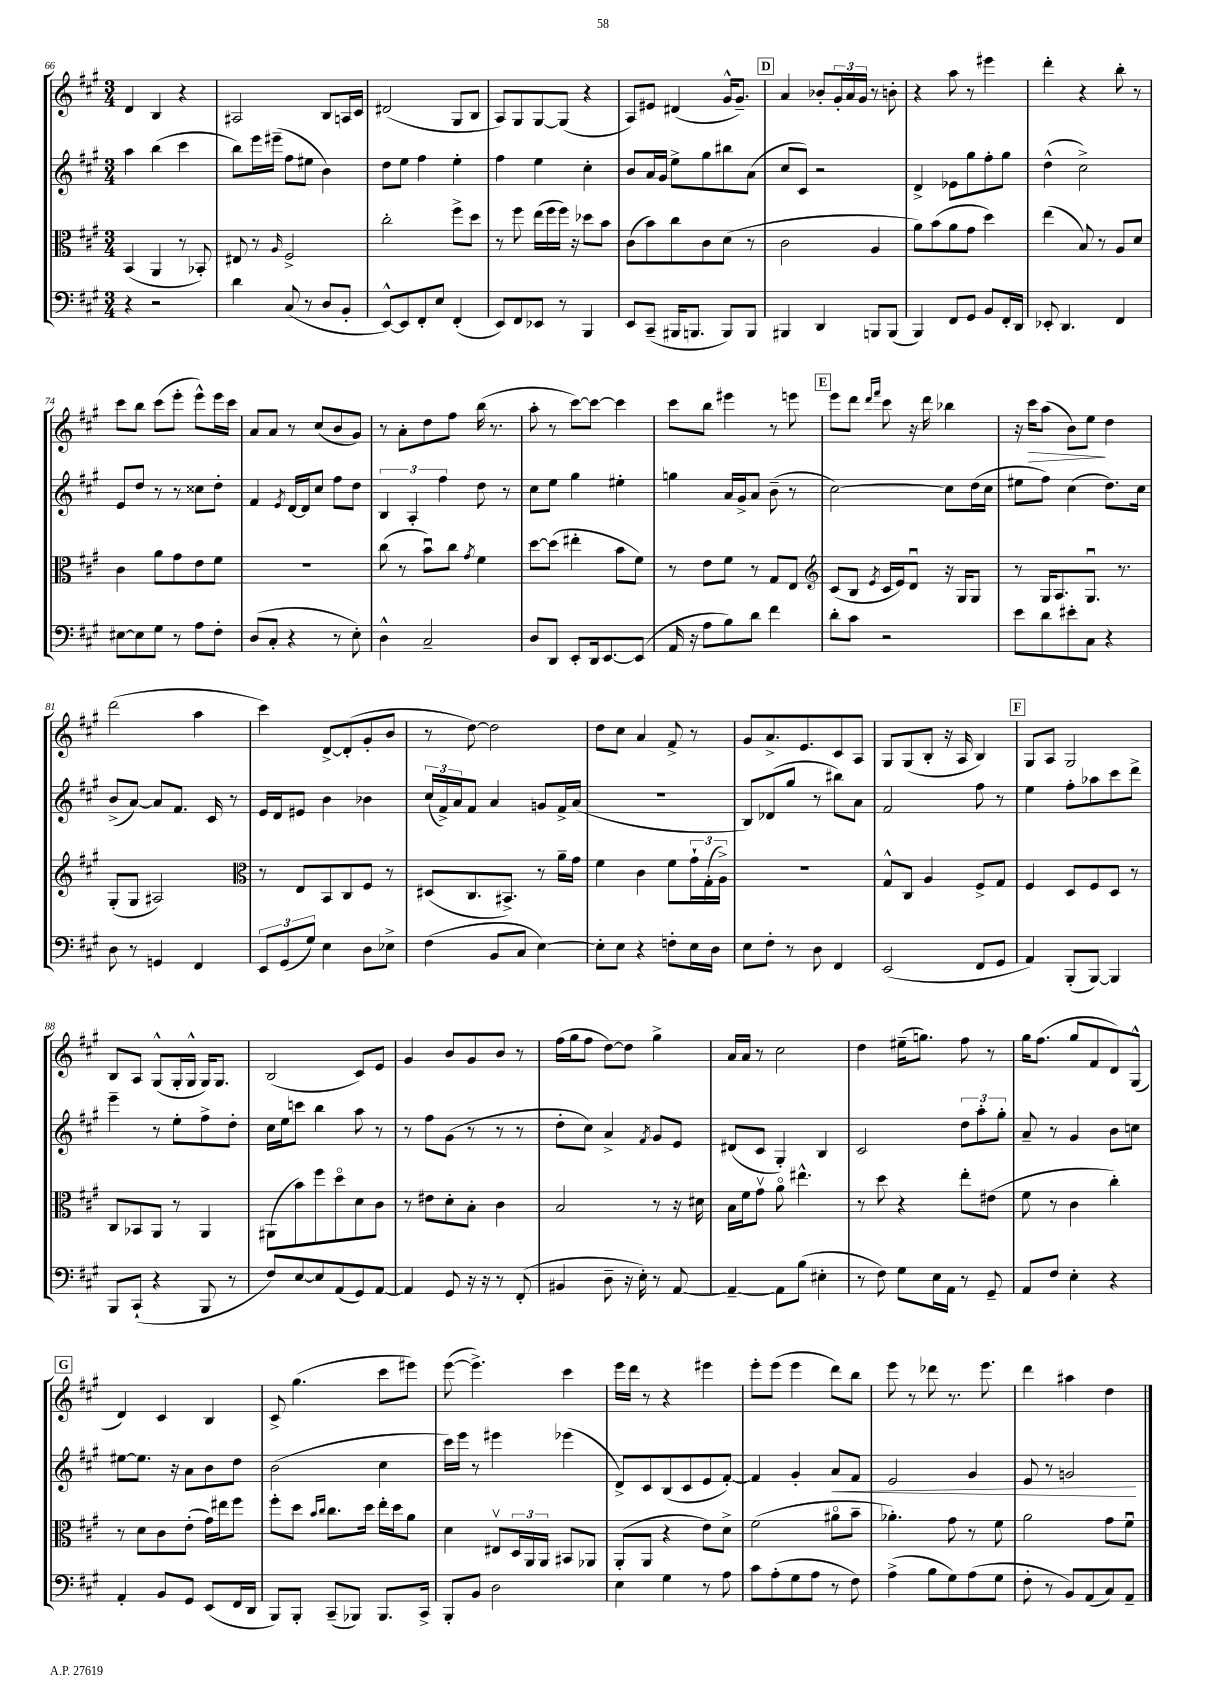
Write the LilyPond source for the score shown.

<<
\new StaffGroup <<
\new Staff = "s0" {
    \clef treble \key a \major \numericTimeSignature \time 3/4
    d'4 b4 r4 |
    ais2 b8 a16 cis'16 |
    dis'2( gis8 b8 |
    a8) gis8 gis8~ gis8( r4 |
    a8) eis'8 dis'4( gis'16-^ gis'8.--) |
    \mark \markup { \box "D" } a'4 bes'8-. \tuplet 3/2 { gis'16-. a'16 gis'16 } r8 b'8-. |
    r4 a''8 r8 eis'''4 |
    d'''4-. r4 b''8-. r8 |
    cis'''8 b''8 cis'''8( e'''8-. e'''8-^) e'''16 cis'''16 |
    a'8 a'8 r8 cis''8( b'8 gis'8) |
    r8 a'8-. d''8 fis''8 b''16( r8. |
    a''8-. r8 cis'''8~) cis'''8~ cis'''4 |
    cis'''8 b''8 eis'''4 r8 e'''8 |
    \mark \markup { \box "E" } e'''8 d'''8 \grace { d'''16 fis'''16 } cis'''8 r16 d'''16 bes''4 |
    r16 cis'''16\> a''8( b'8) e''8\! d''4 |
    d'''2( a''4 |
    cis'''4) d'8~-> d'8-.( gis'8-. b'8 |
    r8 d''8~) d''2 |
    d''8 cis''8 a'4 fis'8-> r8 |
    gis'8 a'8.-> e'8. cis'8 a8 |
    gis8 gis8( b8-. r16 a16 b4) |
    \mark \markup { \box "F" } gis8 a8 gis2 |
    b8 a8 gis8-^( gis16-. gis16-^ gis16) gis8. |
    b2( cis'8) e'8 |
    gis'4 b'8 gis'8 b'8 r8 |
    fis''16( gis''16 fis''8 d''8~) d''8 gis''4-> |
    a'16 a'16 r8 cis''2 |
    d''4 eis''16--( g''8.) fis''8 r8 |
    gis''16 fis''8.( gis''8 fis'8 d'8) gis8-^( |
    \mark \markup { \box "G" } d'4) cis'4 b4 |
    cis'8-> gis''4.( cis'''8 eis'''8) |
    e'''8~( e'''4.->) cis'''4 |
    e'''16 d'''16 r8 r4 eis'''4 |
    e'''8-. e'''8( e'''4 d'''8) b''8 |
    e'''8 r8 des'''8 r8. e'''8. |
    d'''4 ais''4 d''4 \bar "|." |
}
\new Staff = "s1" {
    \clef treble \key a \major \numericTimeSignature \time 3/4
    a''4 b''4( cis'''4 |
    b''8) e'''16 eis'''16--( fis''8 eis''8 b'4) |
    d''8 e''8 fis''4 e''4-. |
    fis''4 e''4 cis''4-. |
    b'8 a'16 gis'16 e''8-> gis''8 bis''8 a'8( |
    \mark \markup { \box "D" } cis''8 cis'8) r2 |
    d'4-> ees'8 gis''8 fis''8-. gis''8 |
    d''4-^( cis''2->) |
    e'8 d''8 r8 r8 cisis''8 d''8-. |
    fis'4 \acciaccatura { e'8 } d'16~ d'16 cis''8 fis''8 d''8 |
    \tuplet 3/2 { b4 a4-. fis''4 } d''8 r8 |
    cis''8 e''8 gis''4 eis''4-. |
    g''4 a'16 gis'16-> a'8 b'8--( r8 |
    \mark \markup { \box "E" } cis''2~) cis''8 d''16( cis''16 |
    eis''8 fis''8) cis''4( d''8.) cis''16 |
    b'8->( a'8~) a'8 fis'8. cis'16 r8 |
    e'16 d'16 eis'8 b'4 bes'4 |
    \tuplet 3/2 { cis''16( fis'16->) a'16 } fis'8 a'4 g'8 fis'16-> a'16( |
    R2. |
    b8) des'8( gis''8 r8 bis''8) a'8 |
    fis'2 fis''8 r8 |
    \mark \markup { \box "F" } e''4 fis''8-. aes''8 cis'''8 d'''8-> |
    e'''4-- r8 e''8-. fis''8-> d''8-. |
    cis''16 e''16 c'''8 b''4 a''8 r8 |
    r8 fis''8 gis'8( r8 r8 r8 |
    d''8-. cis''8) a'4-> \acciaccatura { fis'8 } gis'8 e'8 |
    dis'8( cis'8 gis4-.) b4 |
    cis'2 \tuplet 3/2 { d''8 a''8-. gis''8-. } |
    a'8-- r8 gis'4 b'8 c''8 |
    \mark \markup { \box "G" } eis''8~ eis''8. r16 a'8 b'8 d''8 |
    b'2( cis''4 |
    cis'''16) e'''16 r8 eis'''4 ees'''4( |
    d'8->) cis'8 b8( cis'8 e'8 fis'8~-.) |
    fis'4 gis'4-. a'8\< fis'8 |
    e'2 gis'4 |
    e'8 r8 g'2\! \bar "|." |
}
\new Staff = "s2" {
    \clef alto \key a \major \numericTimeSignature \time 3/4
    b,4( a,4 r8 bes,8-.) |
    eis8 r8 \grace { a16 } fis2-> |
    cis''2-. fis''8-> d''8 |
    r8 fis''8 e''16( fis''16 fis''16) r16 des''8 b'8 |
    cis'8( b'8) cis''8 cis'8 d'8( r8 |
    \mark \markup { \box "D" } cis'2 a4 |
    a'8) b'8( a'8 gis'8 d''4) |
    e''4( b8) r8 a8 d'8 |
    cis'4 a'8 gis'8 e'8 fis'8 |
    R2. |
    cis''8( r8 b'8\downbow) cis''8 \acciaccatura { gis'8 } fis'4 |
    d''8~ d''8( eis''4-. b'8 fis'8) |
    r8 e'8 fis'8 r8 gis8 e8 |
    \mark \markup { \box "E" } \clef treble cis'8( b8 \acciaccatura { e'8 } cis'16 e'16) d'8\downbow r16 gis16 gis8 |
    r8 gis16 a8. gis8.\downbow r8. |
    gis8-.( gis8 ais2) |
    \clef alto r8 e8 b,8 cis8 fis8 r8 |
    dis8( cis8. bis,8.->) r8 a'16-- gis'16 |
    fis'4 cis'4 fis'8 \tuplet 3/2 { gis'16-! gis16-.( a16->) } |
    R2. |
    gis8-^ cis8 a4 fis8-> gis8 |
    \mark \markup { \box "F" } fis4 d8 fis8 d8 r8 |
    cis8 bes,8 a,8 r8 a,4 |
    ais,8( b'8) fis''8 d''8\flageolet d'8 cis'8 |
    r8 eis'8 d'8-. b8-. cis'4 |
    b2 r8 r16 dis'16 |
    b16 fis'16 gis'8\upbow a'8\flageolet eis''4.-^ |
    r8 d''8 r4 e''8-. eis'8( |
    fis'8 r8 cis'4 cis''4-.) |
    \mark \markup { \box "G" } r8 d'8 cis'8 e'8-.( gis'16) eis''16 fis''8 |
    fis''8-. d''8 \grace { b'16 cis''16 } cis''8. d''16 e''16-. d''16 a'8 |
    d'4 eis8\upbow \tuplet 3/2 { d16 a,16 a,16 } bis,8 aes,8 |
    a,8-.( a,8 r4 e'8) d'8-> |
    fis'2( ais'8\flageolet b'8-- |
    aes'4.-.) gis'8 r8 fis'8 |
    a'2 gis'8 fis'8\downbow \bar "|." |
}
\new Staff = "s3" {
    \clef bass \key a \major \numericTimeSignature \time 3/4
    r4 r2 |
    d'4 cis8( r8 d8 b,8-. |
    e,8~-^) e,8 fis,8-. e8 fis,4-.( |
    e,8) fis,8 ees,8 r8 b,,4 |
    e,8 cis,8--( bis,,16 b,,8. b,,8) b,,8 |
    \mark \markup { \box "D" } bis,,4 d,4 b,,8 b,,8( |
    b,,4) fis,8 gis,8 b,8 fis,16-. d,16 |
    ees,8-. d,4. fis,4 |
    eis8~ eis8 gis8 r8 a8 fis8-. |
    d8( cis8-. r4 r8 e8-.) |
    d4-^ cis2-- |
    d8 d,8 e,8-. d,16 e,8.~ e,8( |
    a,16 r16 a8 b8) d'8 fis'4 |
    \mark \markup { \box "E" } d'8-. cis'8 r2 |
    e'8 d'8 eis'8-. cis8 r4 |
    d8 r8 g,4 fis,4 |
    \tuplet 3/2 { e,8 gis,8( gis8) } e4 d8 ees8-> |
    fis4( b,8 cis8 e4~) |
    e8-. e8 r4 f8-. e16 d16 |
    e8 fis8-. r8 d8 fis,4 |
    e,2( fis,8 gis,8 |
    \mark \markup { \box "F" } a,4) b,,8-.( b,,8~) b,,4 |
    b,,8 cis,8-!( r4 b,,8 r8 |
    fis8) e8~ e8 a,8( gis,8) a,8~ |
    a,4 gis,8 r16 r16 r8 fis,8-.( |
    bis,4 d8-- r16 e16-.) r8 a,8~ |
    a,4~-- a,8 b8( eis4-. |
    r8 fis8) gis8 e16 a,16 r8 gis,8-- |
    a,8 fis8 e4-. r4 |
    \mark \markup { \box "G" } a,4-. b,8 gis,8 e,8( fis,16 d,16 |
    b,,8) b,,8-. cis,8--( bes,,8) bes,,8. cis,16-> |
    b,,8-. b,8 d2 |
    e4 gis4 r8 a8 |
    cis'8 a8-.( gis8 a8 r8 fis8) |
    a4->( b8 gis8) a8( gis8 |
    fis8-. r8 b,8) a,8( cis8) a,8-- \bar "|." |
}
>>
>>
\layout { \context { \Score currentBarNumber = #66 } }
